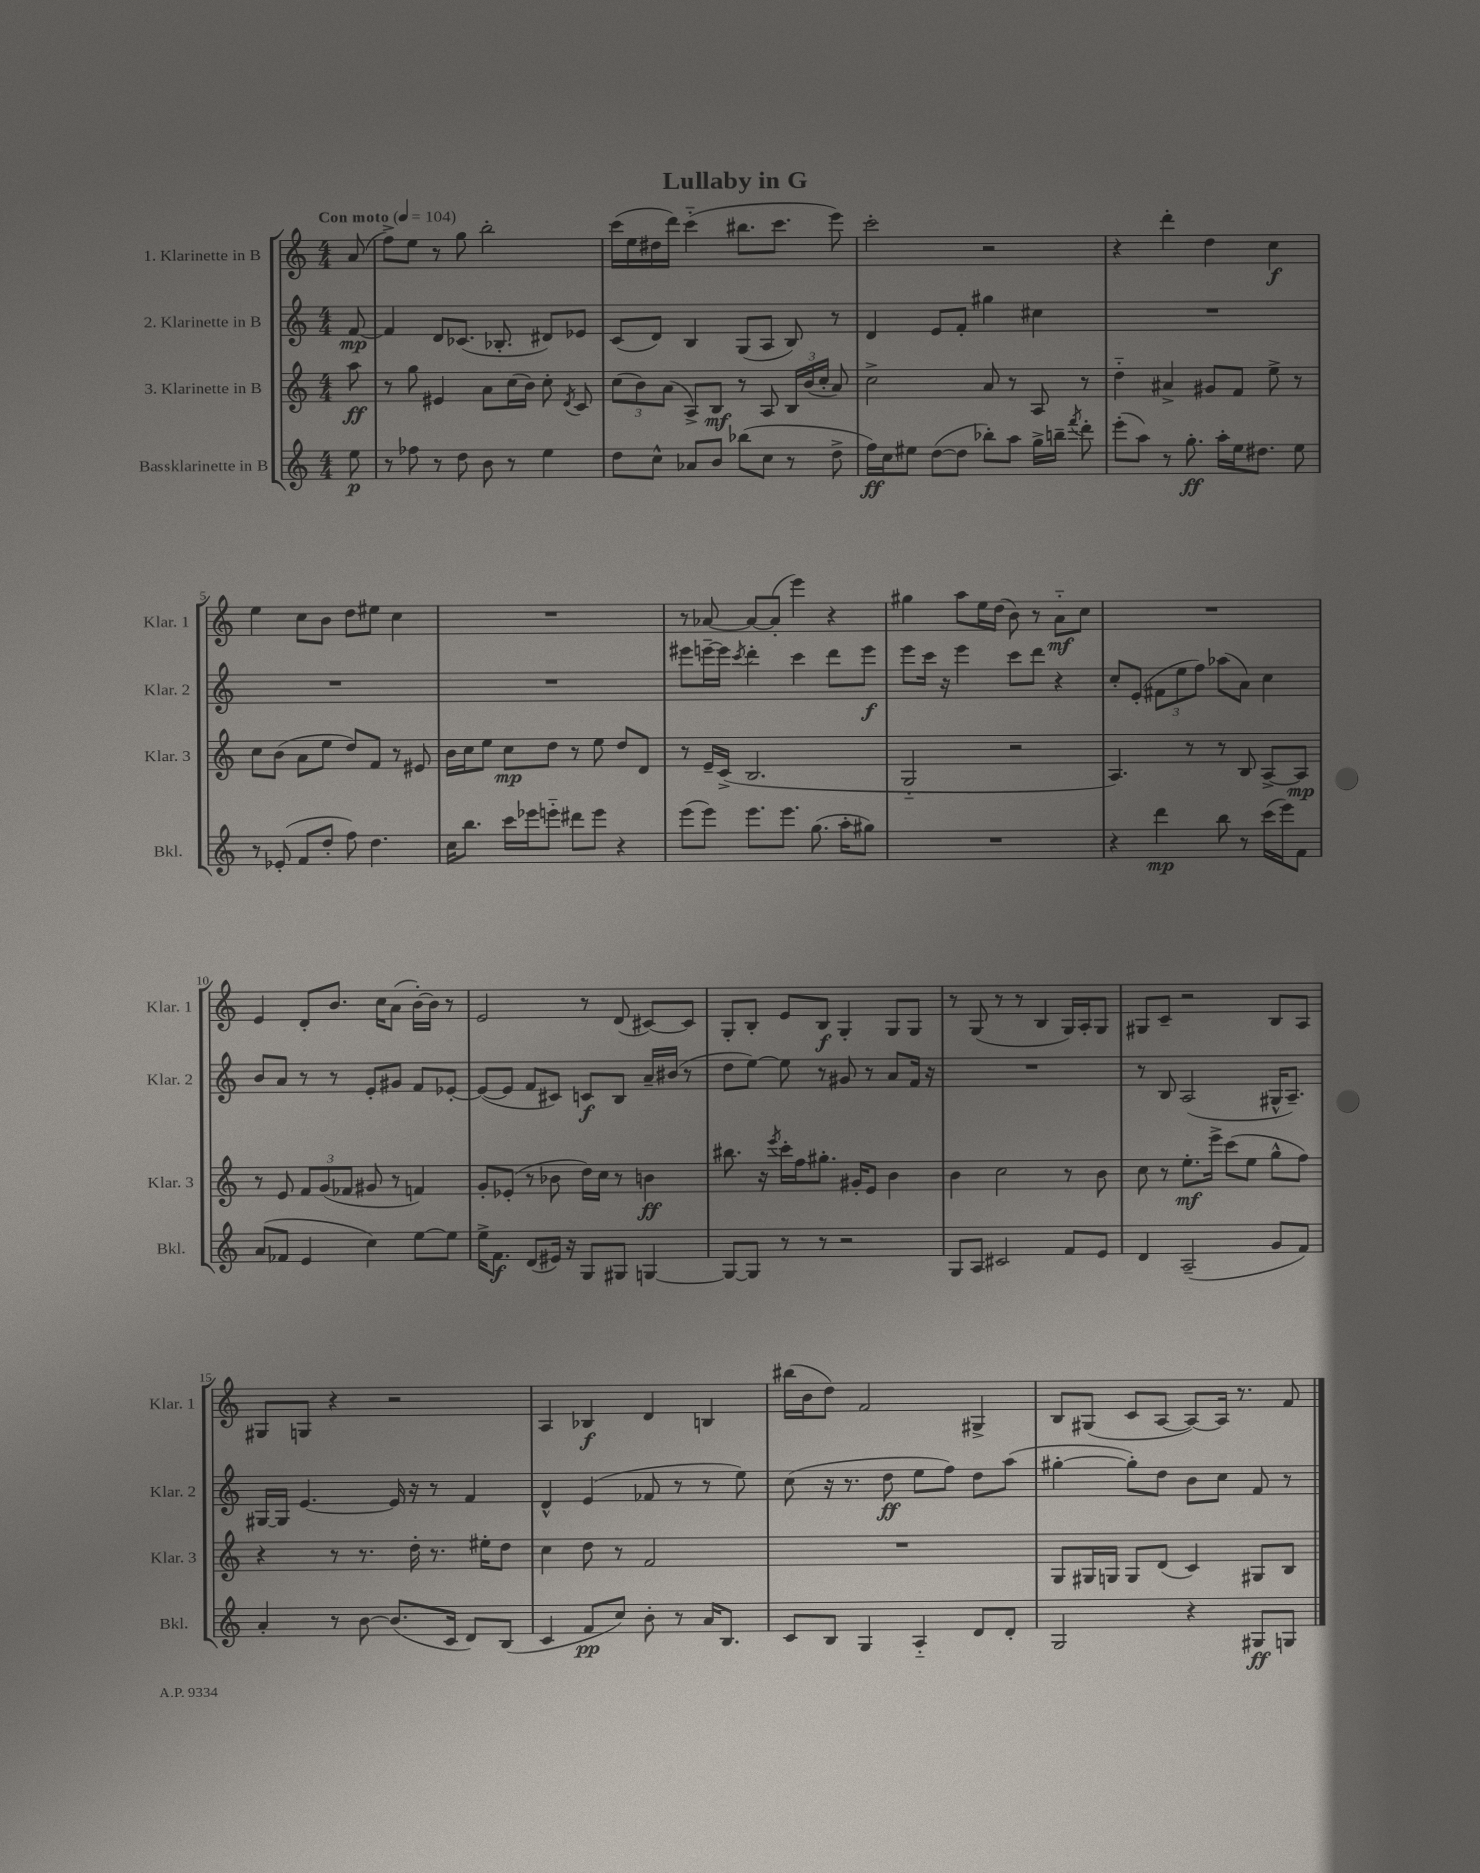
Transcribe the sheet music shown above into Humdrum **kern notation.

**kern	**kern	**kern	**kern
*staff4	*staff3	*staff2	*staff1
*clefG2	*clefG2	*clefG2	*clefG2
*k[]	*k[]	*k[]	*k[]
*M4/4	*M4/4	*M4/4	*M4/4
*MM104	*MM104	*MM104	*MM104
8ee	8aa	[8f	(8a
=	=	=	=
8r	8r	4f]	8ff^)
8ff-	8gg	.	8ee
8r	4e#	8d	8r
8dd	.	(8.c-	8gg
8b	8a	.	2bb'
.	.	8.B-'	.
8r	(16cc	.	.
.	16b)	.	.
4ee	8cc'	8d#)	.
.	8qd	.	.
.	8c	8e-	.
=	=	=	=
8dd	(12cc	(8c	(16ccc
.	.	.	16ee
.	12b)	.	.
8cc^^	.	8d)	16dd#
.	(12a	.	.
.	.	.	16ddd)
8a-	8A^)	4B	(4ccc'~
8b	8B	.	.
(8bb-	8r	(8G	8.bb#
8cc	8A	8A	.
.	.	.	8.ccc
8r	24B	8B)	.
.	(24b	.	.
.	24cc'	.	.
8dd^	8a)	8r	8eee)
=	=	=	=
16ff)	2cc^	4d	2ccc'
16cc	.	.	.
8ee#	.	.	.
([8dd	.	8e	.
8dd]	.	8f'	.
8bb-')	8a	4gg#	2r
8aa	8r	.	.
16gg^	8A	4cc#	.
16bb~	.	.	.
8qfff	.	.	.
8ddd'	8r	.	.
=	=	=	=
(8eee'	4dd'~	1r	4r
8aa)	.	.	.
8r	4a#^	.	4ddd'
8.gg'	.	.	.
.	8g#	.	4dd
16aa'	.	.	.
16ee	8f	.	.
8.dd#	.	.	.
.	8ee^	.	4cc
8ee	8r	.	.
=	=	=	=
8r	8cc	1r	4ee
(8e-'	(8b	.	.
8f	8a	.	8cc
8dd'	8ee	.	8b
8ff)	8dd)	.	8dd
4.dd	8f	.	8ee#
.	8r	.	4cc
.	8e#	.	.
=	=	=	=
16cc	16b	1r	1r
8.bb	16cc	.	.
.	8ee	.	.
16ccc	8cc	.	.
16eee-	.	.	.
8eee'~	8dd	.	.
8ddd#	8r	.	.
8eee	8ee	.	.
4r	8dd	.	.
.	8d	.	.
=	=	=	=
(8eee	8r	8eee#	8r
8eee)	16e~	[16eee~	[8a-
.	(16c^	16eee]	.
.	.	8qccc	.
8.eee	2.B	4ddd'	8a-_
.	.	.	(8a-']
8.eee	.	.	.
.	.	4ccc	4eee)
(8.gg	.	.	.
.	.	8ddd	4r
16aa'	.	.	.
8gg#)	.	8eee	.
=	=	=	=
1r	2G'~	8eee	4gg#
.	.	16ccc	.
.	.	16r	.
.	.	4eee	8aa
.	.	.	16ee
.	.	.	(16dd
.	2r	8ccc	8b)
.	.	8ddd	8r
.	.	4r	8a'~
.	.	.	8cc
=	=	=	=
4r	4.A)	8cc'	1r
.	.	(8e'	.
4ddd	.	12f#	.
.	.	12ee	.
.	8r	.	.
.	.	12ff)	.
8bb	8r	(8aa-	.
8r	8B	8a)	.
(16ccc	[8A^	4cc	.
16eee)	.	.	.
8f	8A]	.	.
=	=	=	=
(8a	8r	8b	4e
8f-	8e	8a	.
4e	12f	8r	8d'
.	(12g	.	.
.	.	8r	8.b
.	12f-	.	.
4cc)	8g#	8e'	.
.	.	.	16cc
.	8r	8g#	(8a
[8ee	4f)	8f	[16b')
.	.	.	16b]
8ee]	.	[8e-'	8r
=	=	=	=
16ee^	8g'	(8e-_	2e
8.f	.	.	.
.	(8e-'	8e-]	.
(8d	8r	8f	.
16e#)	8b-	8c#)	.
16r	.	.	.
8G	16dd)	8c	8r
.	16cc	.	.
8G#	8r	8B	(8d
[4G	4b	16a~	[8c#)
.	.	(16b#	.
.	.	8r	8c#]
=	=	=	=
8G_	8.bb#	8dd	8G'
8G]	.	[8ee)	8B'
.	16r	.	.
.	8qeee	.	.
8r	16ccc'	8ee]	8e
.	16ff	.	.
8r	8.gg#'	8r	8B
2r	.	8g#	4G'
.	16g#'	.	.
.	8e	8r	.
.	4b	8a	8G
.	.	16f	8G
.	.	16r	.
=	=	=	=
8G	4b	1r	8r
8A	.	.	(8G
2c#	2cc	.	8r
.	.	.	8r
.	.	.	4B
8f	8r	.	16G)
.	.	.	16A'
8e	8b	.	8G
=	=	=	=
4d	8cc	8r	8G#
.	8r	8B	8c~
(2A~	8.ee'	(2A	2r
.	16eee^	.	.
.	(8ccc	.	.
.	8ee	.	.
8g	8gg^^	16G#^^	8B
.	.	8.A~)	.
8f)	8ff)	.	8A
=	=	=	=
4a'	4r	[16G#	8G#
.	.	16G#]	.
.	.	[4.e	8G
8r	8r	.	4r
[8b	8.r	.	.
(8.b]	.	16e]	2r
.	16dd'	16r	.
.	8.r	8r	.
16c	.	.	.
8d)	.	4f	.
.	16ee#'	.	.
(8B	8dd	.	.
=	=	=	=
4c	4cc	4d^^	4A
8f	8dd	(4e	4B-
8cc)	8r	.	.
8b'	2f	8f-	4d
8r	.	8r	.
16a	.	8r	4B
8.B	.	.	.
.	.	8ee)	.
=	=	=	=
8c	1r	(8cc	(16bb#
.	.	.	16b
8B	.	16r	8dd)
.	.	8.r	.
4G	.	.	2f
.	.	8dd	.
4A'~	.	8ee	.
.	.	8ff)	.
8d	.	8dd	4G#^
8d'	.	(8aa	.
=	=	=	=
2G	8G	[4gg#'	8B
.	16G#	.	(8G#
.	16G	.	.
.	8G	8gg#'])	8c
.	(8d	8dd	[8A
4r	4c)	8b	8A_)
.	.	8cc	16A]
.	.	.	8.r
8G#	8G#	8f	.
8G	8B	8r	8f
==	==	==	==
*-	*-	*-	*-
